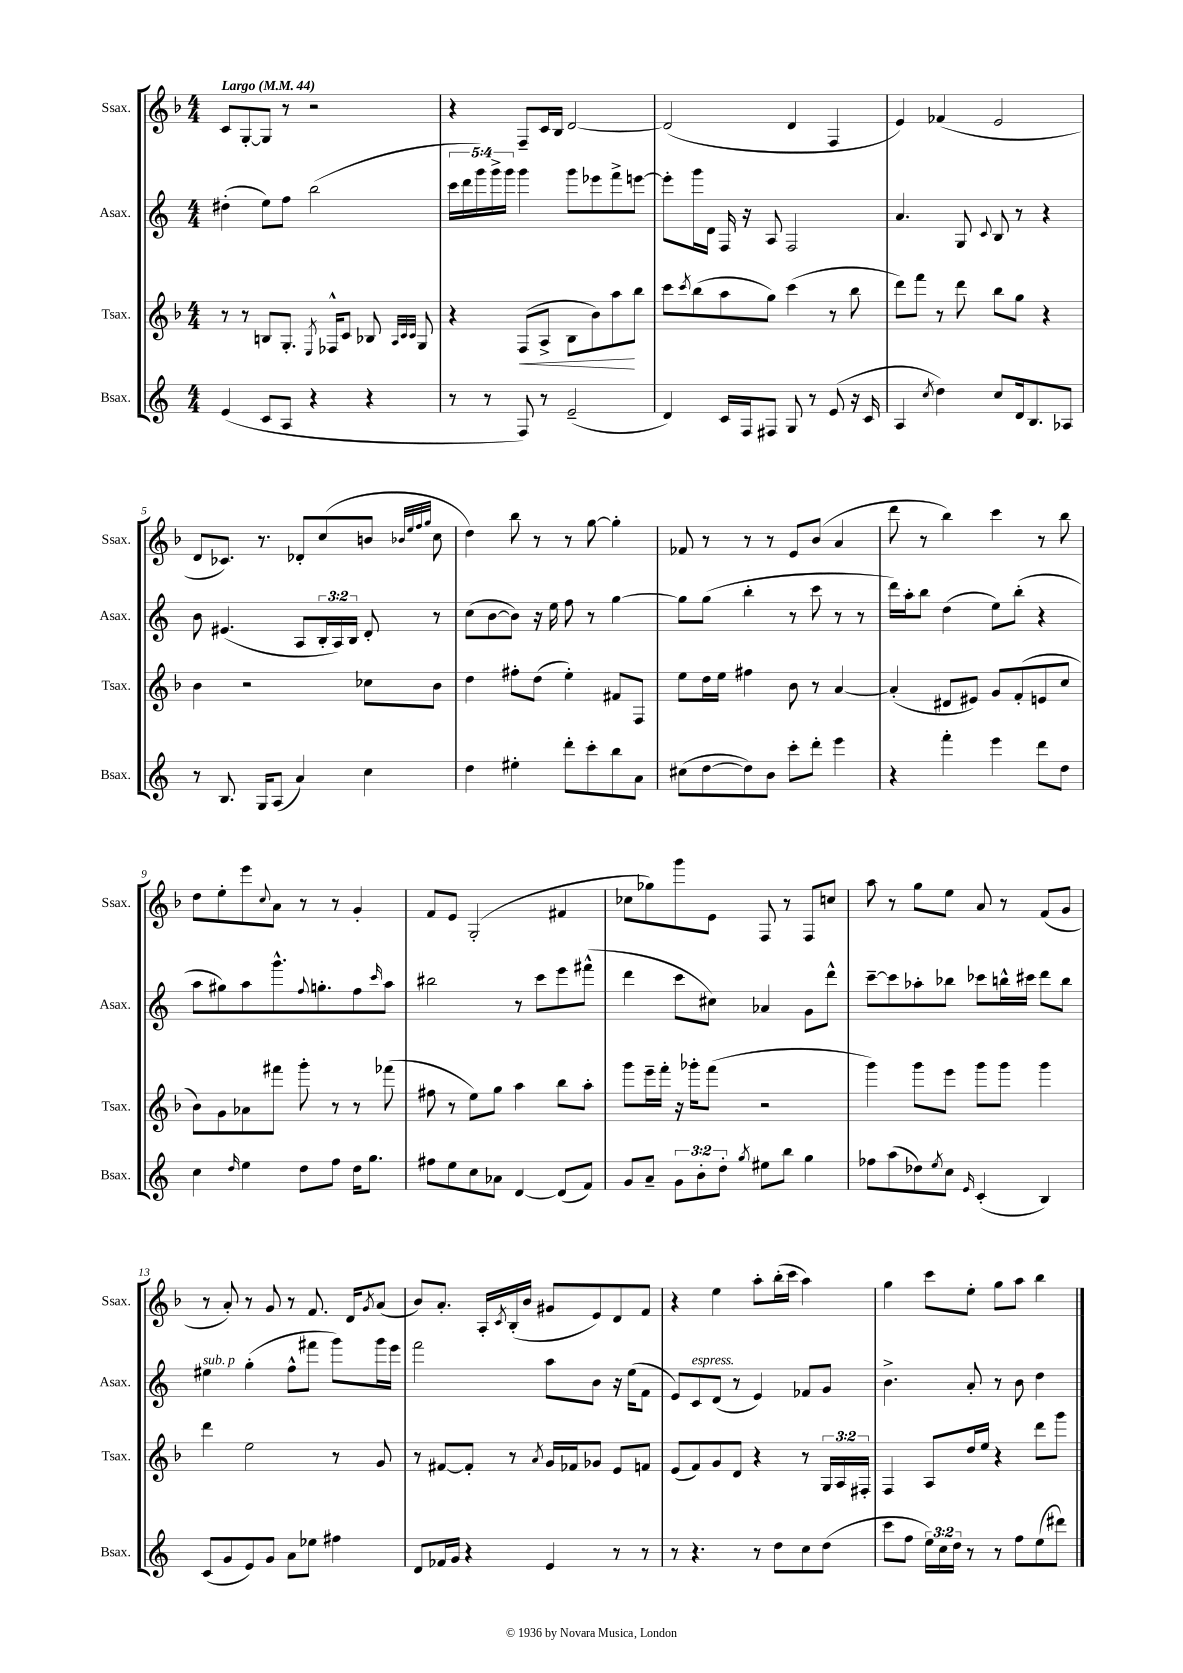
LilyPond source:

<<
\new StaffGroup <<
\new Staff = "s0" \with { instrumentName = "Ssax." shortInstrumentName = "Ssax." } {
    \clef treble \key f \major \numericTimeSignature \time 4/4 \tempo "Largo" 4 = 44
    c'8 g8~-. g8 r8 r2 |
    r4 f8-- c'16 bes16 d'2~ |
    d'2( d'4 f4 |
    e'4) fes'4( e'2 |
    d'8 ces'8.) r8. des'8-. c''8( b'8 \grace { bes'32 e''32 f''32 g''32 } c''8 |
    d''4) bes''8 r8 r8 g''8~ g''4-. |
    fes'8 r8 r8 r8 e'8 bes'8( a'4 |
    d'''8 r8 bes''4) c'''4 r8 bes''8 |
    d''8 e''8-. e'''8 \appoggiatura { c''8 } a'8 r8 r8 g'4-. |
    f'8 e'8 g2-.( fis'4 |
    ces''8 ges''8) g'''8 e'8 f8 r8 f8 c''8 |
    a''8 r8 g''8 e''8 a'8 r8 f'8( g'8 |
    r8 a'8-.) r8 g'8 r8 f'8. d'16 \acciaccatura { g'8 } a'8( |
    bes'8) a'8.-. a16-. \acciaccatura { c'8 } bes16-.( bes'16 gis'8 e'8) d'8 f'8 |
    r4 e''4 a''8-. bes''16-.( c'''16 a''4) |
    g''4 c'''8 e''8-. g''8 a''8 bes''4 \bar "|." |
}
\new Staff = "s1" \with { instrumentName = "Asax." shortInstrumentName = "Asax." } {
    \clef treble \key c \major \numericTimeSignature \time 4/4 \override Staff.TupletNumber.text = #tuplet-number::calc-fraction-text
    dis''4-.( e''8) f''8 b''2( |
    \tuplet 5/4 { c'''16 d'''16 g'''16) g'''16-> g'''16 } g'''4 g'''8 ees'''8 f'''8-> e'''8~ |
    e'''8-. g'''16 d'16 f16 r16 a8 f2 |
    a'4. g8 \appoggiatura { c'8 } b8 r8 r4 |
    b'8 eis'4.( a8 \tuplet 3/2 { b16-. a16) b16 } d'8-. r8 |
    c''8( b'8~ b'8) r16 e''16 f''8 r8 g''4~ |
    g''8 g''8( b''4-. r8 c'''8 r8 r8 |
    d'''16) a''16-. b''8 d''4( e''8) b''8-.( r4 |
    a''8 gis''8) a''8 g'''8.-^ \appoggiatura { f''8 } g''8.-. f''8 \grace { c'''16 } a''8 |
    bis''2 r8 c'''8 e'''8 fis'''8-^( |
    d'''4 c'''8 cis''8) aes'4 g'8 d'''8-^ |
    c'''8~-- c'''8 aes''8-. bes''8 ces'''8 b''16-^ cis'''16 d'''8 b''8 |
    eis''4^\markup { \italic "sub. p" } g''4-.( f''8-^ fis'''8 g'''8) g'''16 e'''16 |
    f'''2 a''8 b'8 r16 e''16( f'8 |
    e'8) c'8^\markup { \italic "espress." } d'8( r8 e'4) fes'8 g'8 |
    b'4.-> a'8-. r8 b'8 d''4 \bar "|." |
}
\new Staff = "s2" \with { instrumentName = "Tsax." shortInstrumentName = "Tsax." } {
    \clef treble \key f \major \numericTimeSignature \time 4/4 \override Staff.TupletNumber.text = #tuplet-number::calc-fraction-text
    r8 r8 b8 g8.-. \acciaccatura { e8 } fes16-^ c'8 bes8 \grace { a32 c'32 c'32 } g8 |
    r4 f8\<( a8-> bes8 bes'8) a''8\! bes''8 |
    c'''8 \acciaccatura { c'''8 } bes''8( a''8 g''8) c'''4( r8 bes''8 |
    d'''8) f'''8 r8 d'''8 bes''8 g''8 r4 |
    bes'4 r2 ces''8 bes'8 |
    d''4 fis''8-. d''8( e''4-.) fis'8 f8 |
    e''8 d''16 e''16 fis''4 bes'8 r8 a'4~ |
    a'4-.( dis'8 eis'8) g'8 f'8-.( e'8 c''8 |
    bes'8) g'8 aes'8 fis'''8 g'''8-. r8 r8 fes'''8( |
    fis''8 r8 e''8) g''8 a''4 bes''8 a''8-. |
    g'''8 e'''16-- f'''16-. r16 ges'''16-. f'''8( r2 |
    g'''4) g'''8 e'''8 g'''8 g'''8 g'''4 |
    d'''4 e''2 r8 g'8 |
    r8 fis'8~ fis'8-. r8 \acciaccatura { a'8 } g'16 fes'16 ges'8 e'8 f'8 |
    e'8( f'8) g'8 d'8 r4 r8 \tuplet 3/2 { g16 a16 fis16-. } |
    f4 a8 d''16 e''16 r4 d'''8 g'''8 \bar "|." |
}
\new Staff = "s3" \with { instrumentName = "Bsax." shortInstrumentName = "Bsax." } {
    \clef treble \key c \major \numericTimeSignature \time 4/4 \override Staff.TupletNumber.text = #tuplet-number::calc-fraction-text
    e'4( c'8 a8 r4 r4 |
    r8 r8 f8) r8 e'2--( |
    d'4) c'16 f16 fis8 g8 r8 e'8( r16 c'16 |
    a4 \acciaccatura { c''8 } d''4) c''8 d'16 b8. aes8 |
    r8 b8. g16 a8( a'4) c''4 |
    d''4 eis''4-. d'''8-. c'''8-. b''8 a'8 |
    cis''8( d''8~ d''8) b'8 c'''8-. d'''8-. e'''4 |
    r4 f'''4-. e'''4 d'''8 d''8 |
    c''4 \grace { d''16 } e''4 d''8 f''8 d''16 g''8. |
    fis''8 e''8 c''8 aes'8 d'4~ d'8( f'8) |
    g'8 a'8-- \tuplet 3/2 { g'8 b'8-. d''8-. } \acciaccatura { g''8 } eis''8 b''8 g''4 |
    fes''8 a''8( des''8) \acciaccatura { e''8 } c''8 \grace { e'16 } c'4-.( b4) |
    c'8( g'8 e'8) g'8 a'8 ees''8 fis''4 |
    d'8 fes'16 g'16 r4 e'4 r8 r8 |
    r8 r4. r8 d''8 c''8 d''8( |
    c'''8 f''8 \tuplet 3/2 { e''16) c''16 d''16 } r8 r8 f''8 e''8( dis'''8) \bar "|." |
}
>>
>>
